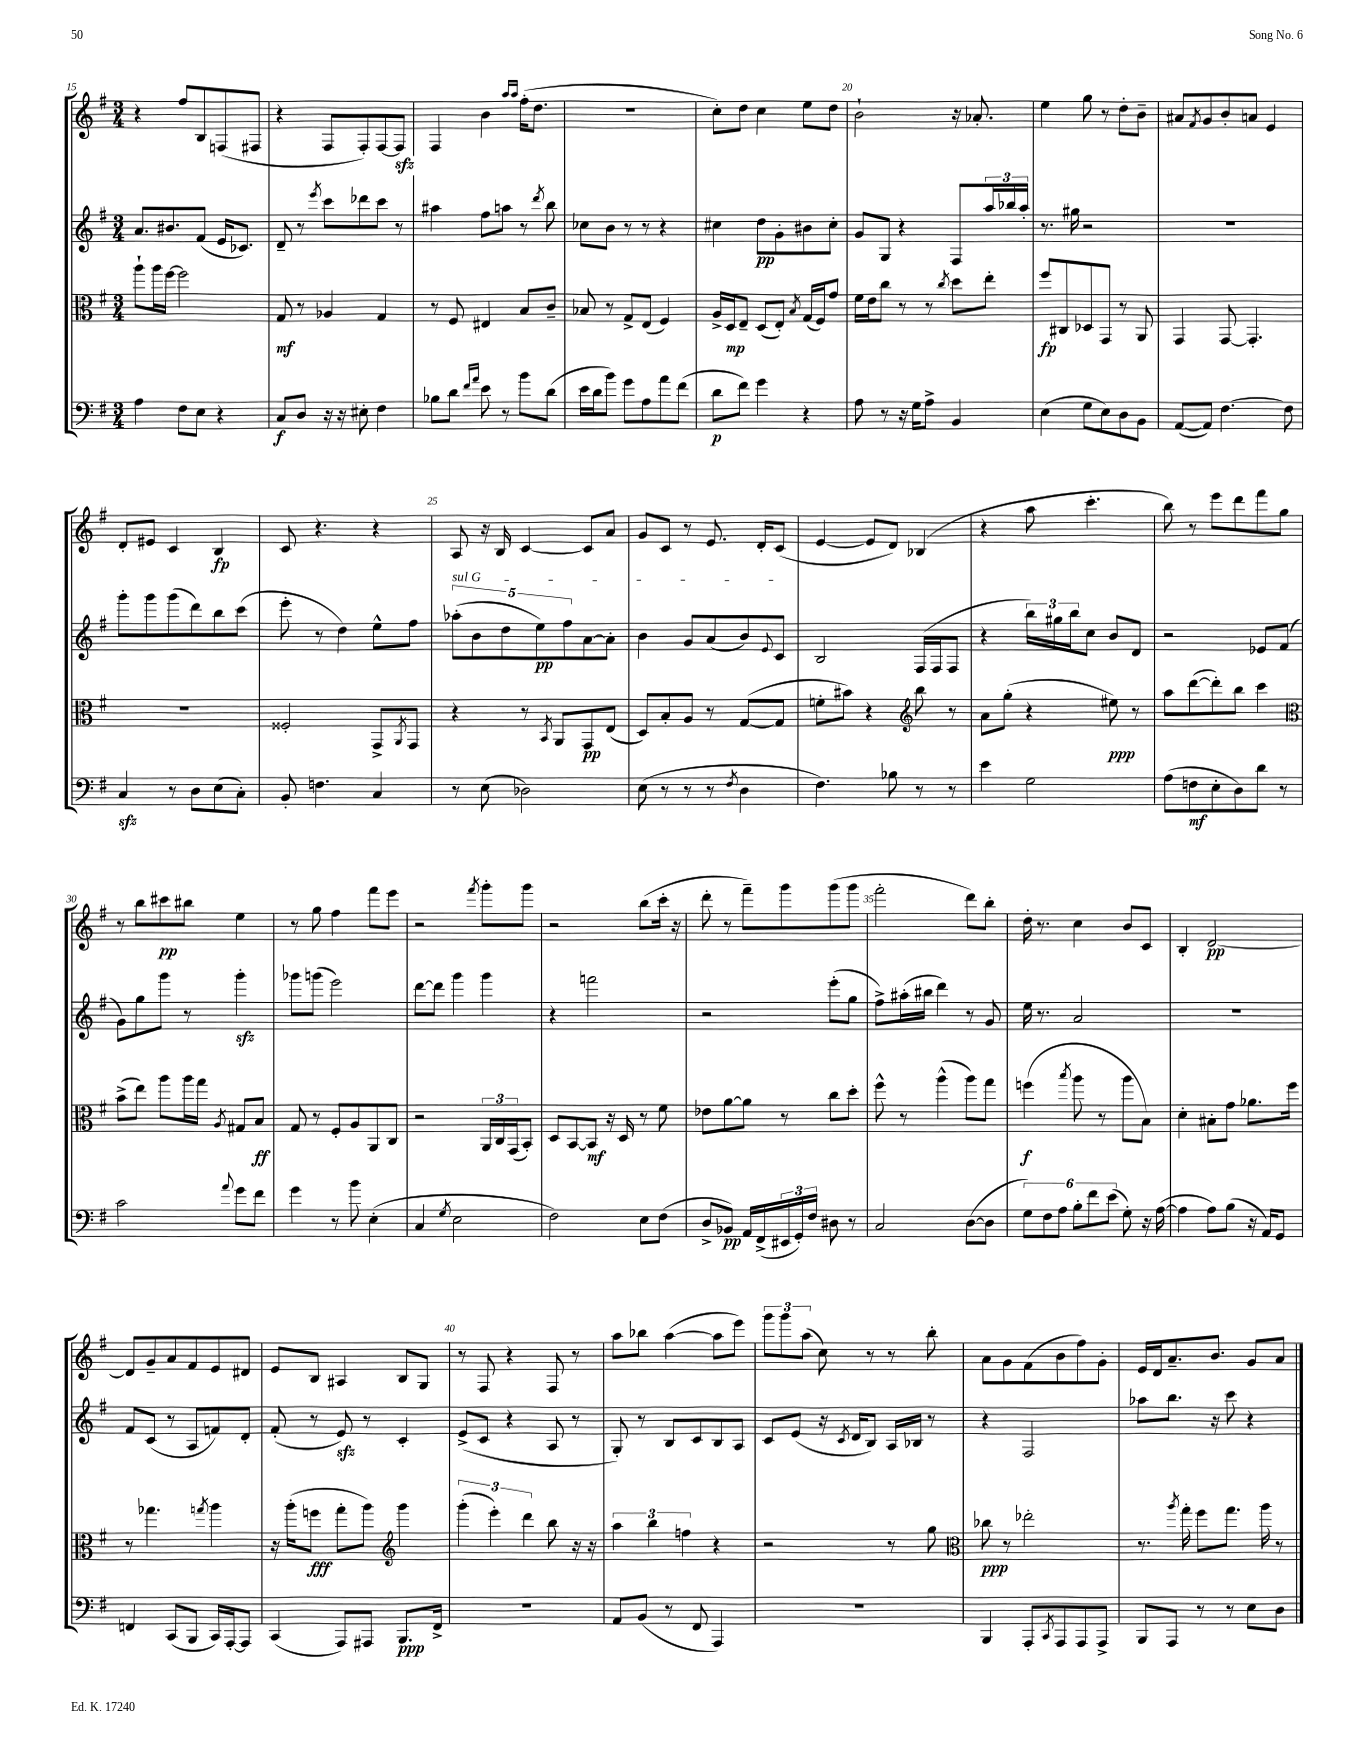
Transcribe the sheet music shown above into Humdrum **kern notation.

**kern	**dynam	**kern	**dynam	**kern	**dynam	**kern	**dynam
*part4	*part4	*part3	*part3	*part2	*part2	*part1	*part1
*staff4	*staff4	*staff3	*staff3	*staff2	*staff2	*staff1	*staff1
*clefF4	*	*clefC3	*	*clefG2	*	*clefG2	*
*k[f#]	*	*k[f#]	*	*k[f#]	*	*k[f#]	*
*M3/4	*	*M3/4	*	*M3/4	*	*M3/4	*
=15	=15	=15	=15	=15	=15	=15	=15
4A\	.	8aa`\L	.	8.a/L	.	4r	.
.	.	16aa\L	.	.	.	.	.
.	.	[16ff#\JJ	.	8.b#X/	.	.	.
8F#\L	.	2ff#\]	.	.	.	8ff#/L	.
8E\J	.	.	.	(8f#/J	.	8B/	.
4r	.	.	.	16e/KL	.	(8Fn/	.
.	.	.	.	8.c-X/J)	.	.	.
.	.	.	.	.	.	8F#X/J	.
=16	=16	=16	=16	=16	=16	=16	=16
8C/L	f	8G/	mf	8d~/	.	4r	.
8D/J	.	8r	.	8r	.	.	.
.	.	.	.	8qeee/	.	.	.
16r	.	4A-X/	.	8ccc\L	.	8F#/L	.
16r	.	.	.	.	.	.	.
8E#X'\	.	.	.	8ddd-X\	.	8F#'/)	.
4F#\	.	4G/	.	8ccc\J	.	[8F#/	.
.	.	.	.	8r	.	8F#zz/J]	.
=17	=17	=17	=17	=17	=17	=17	=17
8B-X\L	.	8r	.	4aa#X\	.	4F#/	.
8d\J	.	8F#/	.	.	.	.	.
16qqf#/LL	.	.	.	.	.	.	.
16qqa/JJ	.	.	.	.	.	.	.
8e\	.	4E#X/	.	8ff#\L	.	4b\	.
8r	.	.	.	8aan\J	.	.	.
.	.	.	.	.	.	16qqaa/LL	.
.	.	.	.	.	.	16qqaa/JJ	.
8b\L	.	8B/L	.	8r	.	(16ff#'\KL	.
.	.	.	.	.	.	8.dd\J	.
.	.	.	.	8qddd/	.	.	.
(8d\J	.	8c~/J	.	8bb\	.	.	.
=18	=18	=18	=18	=18	=18	=18	=18
16e\LL	.	8B-X/	.	8cc-X\L	.	2.r	.
16d\J	.	.	.	.	.	.	.
8b\J)	.	8r	.	8b\J	.	.	.
8g\L	.	8G^/L	.	8r	.	.	.
8A\	.	(8E/J	.	8r	.	.	.
8a\	.	4F#/)	.	4r	.	.	.
(8f#\J	.	.	.	.	.	.	.
=19	=19	=19	=19	=19	=19	=19	=19
8d\L	p	16A^/LL	.	4cc#X\	.	8cc'\L)	.
.	.	16D/J	mp	.	.	.	.
8f#\J)	.	8E~/J	.	.	.	8dd\J	.
4g\	.	(8D/L	.	8dd\L	pp	4cc\	.
.	.	8E'/J)	.	8g'\	.	.	.
.	.	8qB/	.	.	.	.	.
4r	.	(16G/LL	.	8b#X\	.	8ee\L	.
.	.	16F#/J)	.	.	.	.	.
.	.	8g/J	.	8cc#'\J	.	8dd\J	.
=20	=20	=20	=20	=20	=20	=20	=20
8A\	.	16f#\LL	.	8g/L	.	2b`\	.
.	.	16e\J	.	.	.	.	.
8r	.	8cc\J	.	8G/J	.	.	.
16r	.	8r	.	4r	.	.	.
16G\KL	.	.	.	.	.	.	.
8A^\J	.	8r	.	.	.	.	.
.	.	8qcc/	.	.	.	.	.
4BB/	.	8dd\L	.	8F#/L	.	16r	.
.	.	.	.	.	.	8.a-X'/	.
.	.	8ee'\J	.	24aa/L	.	.	.
.	.	.	.	24bb-X/	.	.	.
.	.	.	.	24aa'/JJ	.	.	.
=21	=21	=21	=21	=21	=21	=21	=21
(4E\	.	8ff#/L	fp	8.r	.	4ee\	.
.	.	8C#X/	.	.	.	.	.
.	.	.	.	16gg#X\	.	.	.
8G\L	.	8D-X/	.	2r	.	8gg\	.
8E\)	.	8GG/J	.	.	.	8r	.
8D\	.	8r	.	.	.	8dd'\L	.
8BB\J	.	8AA/	.	.	.	8b~\J	.
=22	=22	=22	=22	=22	=22	=22	=22
([8AA/L	.	4GG/	.	2.r	.	8a#X/L	.
.	.	.	.	.	.	8qf#/	.
8AA/J])	.	.	.	.	.	8g/	.
[4.F#\	.	[8GG/	.	.	.	8b'/	.
.	.	4.GG'/]	.	.	.	8an/J	.
.	.	.	.	.	.	4e/	.
8F#\]	.	.	.	.	.	.	.
!!LO:LB:g=z
=23	=23	=23	=23	=23	=23	=23	=23
4Czz/	.	2.r	.	8ggg'\L	.	8d'/L	.
.	.	.	.	8ggg\	.	8e#X/J	.
8r	.	.	.	(8ggg\	.	4c/	.
8D\L	.	.	.	8ddd\)	.	.	.
(8E\	.	.	.	8bb\	.	4B/	fp
8C'\J)	.	.	.	(8ccc\J	.	.	.
=24	=24	=24	=24	=24	=24	=24	=24
8BB'/	.	2F##X'/	.	8eee'\	.	8c/	.
4.Fn\	.	.	.	8r	.	4.r	.
.	.	.	.	4dd\)	.	.	.
4C/	.	8GG^/L	.	8ee^^\L	.	4r	.
.	.	8qAA/	.	.	.	.	.
.	.	8GG/J	.	8ff#\J	.	.	.
=25	=25	=25	=25	=25	=25	=25	=25
!	!	!	!	!LO:TX:a:i:t=sul G	!	!	!
8r	.	4r	.	(10aa-X'\L	.	8A/	.
.	.	.	.	10b\	.	.	.
(8E\	.	.	.	.	.	16r	.
.	.	.	.	.	.	16B/	.
.	.	.	.	10dd\	.	.	.
2D-X\)	.	8r	.	.	.	[4c/	.
.	.	.	.	10ee\)	pp	.	.
.	.	8qBB/	.	.	.	.	.
.	.	8AA/L	.	.	.	.	.
.	.	.	.	10ff#\	.	.	.
.	.	8GG/	pp	[8a\	.	8c/L]	.
.	.	(8E/J	.	8a'\J]	.	8a/J	.
=26	=26	=26	=26	=26	=26	=26	=26
(8E\	.	8D/L)	.	4b\	.	8g/L	.
8r	.	8B'/	.	.	.	8c/J	.
8r	.	8A/J	.	8g/L	.	8r	.
8r	.	8r	.	(8a/	.	8.e/	.
8qF#/	.	.	.	.	.	.	.
4D\	.	([8G/L	.	8b/)	.	.	.
.	.	.	.	.	.	16d'/KL	.
.	.	.	.	8qqe/	.	.	.
.	.	8G/J]	.	8c/J	.	(8c/J	.
=27	=27	=27	=27	=27	=27	=27	=27
4.F#\)	.	8fn'\L	.	2B/	.	[4e/	.
.	.	8b#X\J)	.	.	.	.	.
.	.	4r	.	.	.	8e/L]	.
8B-X\	.	.	.	.	.	8d/J)	.
*	*	*clefG2	*	*	*	*	*
8r	.	8bb\	.	(16F#/LL	.	(4B-X/	.
.	.	.	.	16F#/J	.	.	.
8r	.	8r	.	8F#/J	.	.	.
=28	=28	=28	=28	=28	=28	=28	=28
4e\	.	8a\L	.	4r	.	4r	.
.	.	(8gg'\J	.	.	.	.	.
2G\	.	4r	.	24bb\LL)	.	8aa\	.
.	.	.	.	24gg#X\	.	.	.
.	.	.	.	24bb\J	.	.	.
.	.	.	.	8cc\J	.	4.ccc'\	.
.	.	8ee#X\)	ppp	8b/L	.	.	.
.	.	8r	.	8d/J	.	.	.
=29	=29	=29	=29	=29	=29	=29	=29
(8A\L	.	8aa\L	.	2r	.	8bb\)	.
8Fn\	mf	([8ddd\	.	.	.	8r	.
8E'\	.	8ddd'\])	.	.	.	8eee\L	.
8D\)	.	8bb\J	.	.	.	8ddd\	.
8d\J	.	4ccc\	.	8e-X/L	.	8fff#\	.
8r	.	.	.	(8f#/J	.	8gg\J	.
!!LO:LB:g=z
=30	=30	=30	=30	=30	=30	=30	=30
*	*	*clefC3	*	*	*	*	*
2c\	.	(8b^\L	.	8g\L)	.	8r	.
.	.	8ee\J)	.	8gg\	.	8bb\L	.
.	.	8aa\L	.	8ggg\J	.	8ccc#X\	pp
.	.	16aa\L	.	8r	.	8bb#X\J	.
.	.	16gg\JJ	.	.	.	.	.
8qqa/	.	8qA/	.	.	.	.	.
8g\L	.	8G#X/L	.	4gggzz'\	.	4ee\	.
8f#\J	.	8B/J	ff	.	.	.	.
=31	=31	=31	=31	=31	=31	=31	=31
4g\	.	8G/	.	8ggg-X\L	.	8r	.
.	.	8r	.	(8gggn\J	.	8gg\	.
8r	.	8F#'/L	.	2eee\)	.	4ff#\	.
8b\	.	8A/	.	.	.	.	.
(4E'\	.	8AA/	.	.	.	8fff#\L	.
.	.	8C/J	.	.	.	8eee\J	.
=32	=32	=32	=32	=32	=32	=32	=32
4C/	.	2r	.	[8ddd\L	.	2r	.
.	.	.	.	8ddd\J]	.	.	.
8qG/	.	.	.	.	.	.	.
2E\	.	.	.	4ggg\	.	.	.
.	.	.	.	.	.	8qfff#/	.
.	.	24AA/LL	.	4ggg\	.	8ggg'\L	.
.	.	24C/	.	.	.	.	.
.	.	(24GG/J	.	.	.	.	.
.	.	8BB'/J)	.	.	.	8ggg\J	.
=33	=33	=33	=33	=33	=33	=33	=33
2F#\)	.	8D/L	.	4r	.	2r	.
.	.	[8BB/	.	.	.	.	.
.	.	8BB/J]	mf	2fffn\	.	.	.
.	.	16r	.	.	.	.	.
.	.	16D/	.	.	.	.	.
8E\L	.	8r	.	.	.	(8bb\L	.
(8F#\J	.	8f#\	.	.	.	16ccc'\Jk	.
.	.	.	.	.	.	16r	.
=34	=34	=34	=34	=34	=34	=34	=34
8D^/L	.	8e-X\L	.	2r	.	8ddd'\	.
8BB-X/J)	pp	[8a\	.	.	.	8r	.
16AA/LL	.	8a\J]	.	.	.	8fff#~\L)	.
(16FF#^/	.	.	.	.	.	.	.
24EE#X/	.	8r	.	.	.	8ggg\	.
24GG'/)	.	.	.	.	.	.	.
24F#/JJ	.	.	.	.	.	.	.
8D#X\	.	8cc\L	.	(8eee'\L	.	(8ggg\	.
8r	.	8dd'\J	.	8gg\J	.	8ggg\J	.
=35	=35	=35	=35	=35	=35	=35	=35
2C/	.	8ff#^^\	.	8ff#^\L)	.	2fff#'\	.
.	.	8r	.	(16aa#X'\L	.	.	.
.	.	.	.	16bb#X\JJ	.	.	.
.	.	(4aa^^\	.	4ddd\)	.	.	.
([8D\L	.	8aa\L)	.	8r	.	8ddd\L)	.
8D\J]	.	8gg\J	.	8g/	.	8bb'\J	.
=36	=36	=36	=36	=36	=36	=36	=36
12G\L)	.	(4ffn\	f	16ee\	.	16dd'\	.
.	.	.	.	8.r	.	8.r	.
12F#\	.	.	.	.	.	.	.
12A\J	.	.	.	.	.	.	.
.	.	8qbb/	.	.	.	.	.
12B'\L	.	8aa\	.	2a/	.	4cc\	.
12f#\	.	.	.	.	.	.	.
.	.	8r	.	.	.	.	.
(12e\J	.	.	.	.	.	.	.
8G'\)	.	8aa\L	.	.	.	8b/L	.
16r	.	8B\J)	.	.	.	8c/J	.
([16A\	.	.	.	.	.	.	.
=37	=37	=37	=37	=37	=37	=37	=37
4A\]	.	4d'\	.	2.r	.	4B'/	.
8A\L)	.	8B#X'\L	.	.	.	[2d/	pp
(8B\J	.	8g\J	.	.	.	.	.
16r	.	8.a-X\L	.	.	.	.	.
16AA/KL)	.	.	.	.	.	.	.
8GG/J	.	.	.	.	.	.	.
.	.	16ff#\Jk	.	.	.	.	.
!!LO:LB:g=z
=38	=38	=38	=38	=38	=38	=38	=38
4FFn/	.	8r	.	8f#/L	.	8d/L]	.
.	.	4.gg-X\	.	(8c/J	.	8g~/	.
(8CC/L	.	.	.	8r	.	8a/	.
8BBB/J	.	.	.	8A/L	.	8f#/	.
.	.	8qggn/	.	.	.	.	.
16CC/LL)	.	4aa\	.	8fn/)	.	8e/	.
[16AAA'/J	.	.	.	.	.	.	.
8AAA/J]	.	.	.	8d'/J	.	8d#X/J	.
=39	=39	=39	=39	=39	=39	=39	=39
(4CC/	.	16r	.	(8f#'/	.	8e/L	.
.	.	(16aa'\KL	.	.	.	.	.
.	.	8ffn\J	fff	8r	.	8B/J	.
8AAA/L)	.	8gg'\L	.	8ezz/)	.	4A#X/	.
8AAA#X/J	.	8aa\J)	.	8r	.	.	.
*	*	*clefG2	*	*	*	*	*
8.BBB/L	ppp	4ggg\	.	4c'/	.	8B/L	.
.	.	.	.	.	.	8G/J	.
16FF#^/Jk	.	.	.	.	.	.	.
=40	=40	=40	=40	=40	=40	=40	=40
2.r	.	(6ggg'\	.	(8e^/L	.	8r	.
.	.	.	.	8c/J	.	8F#/	.
.	.	6eee'\)	.	.	.	.	.
.	.	.	.	4r	.	4r	.
.	.	6ddd\	.	.	.	.	.
.	.	8bb\	.	8A/	.	8F#/	.
.	.	16r	.	8r	.	8r	.
.	.	16r	.	.	.	.	.
=41	=41	=41	=41	=41	=41	=41	=41
8AA/L	.	6aa\	.	8G'/)	.	8aa\L	.
(8BB/J	.	.	.	8r	.	8bb-X\J	.
.	.	6bb\	.	.	.	.	.
8r	.	.	.	8B/L	.	([4aa\	.
.	.	6ffn\	.	.	.	.	.
8FF#/	.	.	.	8c/	.	.	.
4AAA/)	.	4r	.	8B/	.	8aa\L]	.
.	.	.	.	8A/J	.	8eee\J)	.
=42	=42	=42	=42	=42	=42	=42	=42
2.r	.	2r	.	8c/L	.	12ggg\L	.
.	.	.	.	.	.	12ggg\	.
.	.	.	.	(8e/J	.	.	.
.	.	.	.	.	.	(12aa\J	.
.	.	.	.	16r	.	8cc\)	.
.	.	.	.	8qc/	.	.	.
.	.	.	.	16d/KL	.	.	.
.	.	.	.	8B/J)	.	8r	.
.	.	8r	.	16A/LL	.	8r	.
.	.	.	.	16B-X/JJ	.	.	.
.	.	8gg\	.	8r	.	8bb'\	.
=43	=43	=43	=43	=43	=43	=43	=43
*	*	*clefC3	*	*	*	*	*
4BBB/	.	8cc-X\	ppp	4r	.	8a\L	.
.	.	8r	.	.	.	8g\	.
8AAA'/L	.	2ee-X'\	.	2F#/	.	(8f#\	.
8qCC/	.	.	.	.	.	.	.
8AAA/	.	.	.	.	.	8b\	.
8AAA/	.	.	.	.	.	8ff#\)	.
8AAA^/J	.	.	.	.	.	8g'\J	.
=44	=44	=44	=44	=44	=44	=44	=44
8BBB/L	.	8.r	.	8aa-X\L	.	16e/LL	.
.	.	.	.	.	.	16d/J	.
8AAA/J	.	.	.	8.bb\J	.	8.a~/	.
.	.	8qaa/	.	.	.	.	.
.	.	16gg'\	.	.	.	.	.
8r	.	8ff#\L	.	.	.	.	.
.	.	.	.	16r	.	8.b/J	.
8r	.	8.gg\J	.	8ccc\	.	.	.
8E\L	.	.	.	4r	.	8g/L	.
.	.	16aa\	.	.	.	.	.
8D\J	.	8r	.	.	.	8a/J	.
==	==	==	==	==	==	==	==
*-	*-	*-	*-	*-	*-	*-	*-
